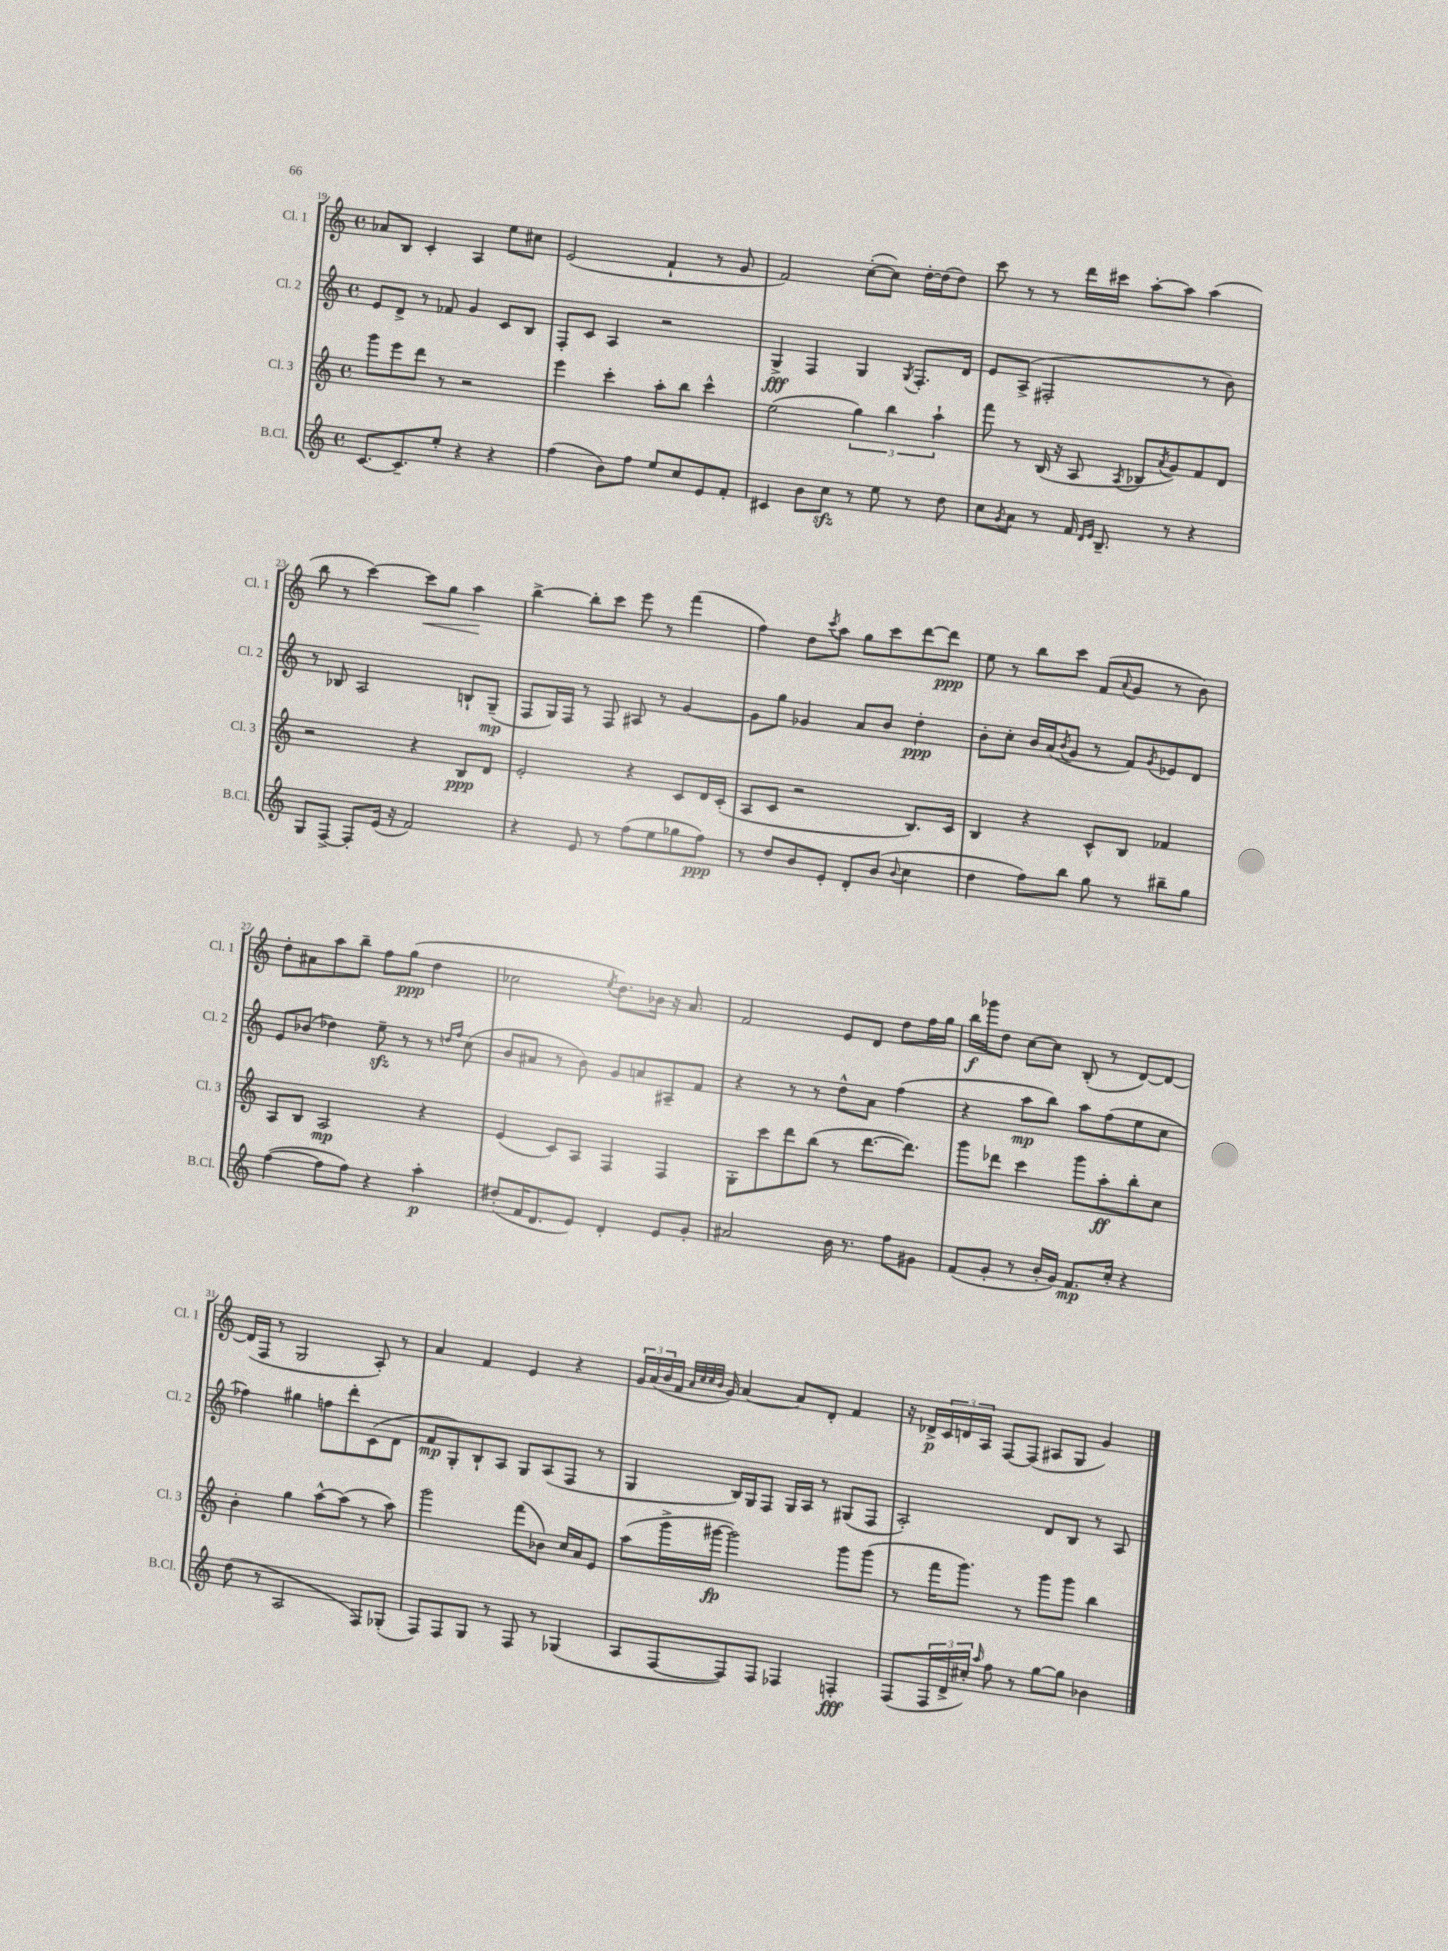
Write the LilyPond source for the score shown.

<<
\new StaffGroup <<
\new Staff = "s0" \with { instrumentName = "Cl. 1" shortInstrumentName = "Cl. 1" } {
    \clef treble \key c \major \defaultTimeSignature \time 4/4
    aes'8 b8 c'4-. a4 e''8 cis''8 |
    e'2( f'4-! r8 g'8 |
    f'2) c''8~-.( c''8) d''16~-. d''16( d''8) |
    c'''8 r8 r8 d'''16 cis'''16 a''8~-. a''8 a''4( |
    b''8 r8 c'''4~) c'''8\< g''8 a''4\! |
    b''4~-> b''8-. c'''8 e'''8 r8 f'''4( |
    f''4) d''8 \acciaccatura { c'''8 } a''8 g''8 c'''8 d'''8~ d'''8\ppp |
    e''8 r8 b''8 c'''8 f'8( \appoggiatura { a'8 } g'8 r8 b'8) |
    d''8-. ais'8 a''8 b''8-- f''8 g''8\ppp( d''4 |
    ces''2 \acciaccatura { e''8 } d''8.) bes'16 r16 a'8. |
    f'2 e'8 d'8 d''8 f''16 g''16 |
    b''16\f ges'''16 d''8 c''8~ c''8 b8-.( r8 d'8~) d'8~ |
    d'16( f16 r8 g2 a8-.) r8 |
    a'4 f'4 e'4 r4 |
    \tuplet 3/2 { g'16 a'16( b'16 } f'16 \grace { a'32 c''32 c''32 b'32 } g'16) a'4~ a'8 d'8-. f'4 |
    r16 des'16->\p \tuplet 3/2 { c'16 d'16 a16 } f8~ f8( ais8 g8 g'4) \bar "|." |
}
\new Staff = "s1" \with { instrumentName = "Cl. 2" shortInstrumentName = "Cl. 2" } {
    \clef treble \key c \major \defaultTimeSignature \time 4/4
    e'8 d'8-> r8 fes'8 g'4 c'8 b8 |
    f8-. c'8 a4 r2 |
    g4->\fff f4 g4 \acciaccatura { g8 } f8.-. d'16 |
    e'8 a8->( fis2-. r8 b'8) |
    r8 bes8 a2 b8-! g8--\mp( |
    f8 g16) f16 r8 f8 ais8 r8 g'4~ |
    g'8 g''8 ges'4 a'8 b'8 d''4-.\ppp |
    b'8-. c''8-. b'16 a'16( \acciaccatura { b'8 } g'8 r8 f'8) \acciaccatura { g'8 } ees'8 d'8 |
    e'8 bes'8( des''4) e''8--\sfz r8 r8 \grace { d''16 f''16 } c''8( |
    b'8 ais'8 r8 b'8) g'8 a'8 ais8-- f'8 |
    r4 r8 r8 d''8-^ a'8 f''4( |
    r4 a''8\mp b''8) a''8 f''8( e''8 c''8 |
    fes''4) gis''4 f''8 d'''8-. c'8( d'8 |
    f'8\mp g8-.) b8-! a8 g8 a8( f8 r8 |
    g4 b16) g16 f8 g16 a16 r8 gis8( f8 |
    a2-.) d'8 b8 r8 a8 \bar "|." |
}
\new Staff = "s2" \with { instrumentName = "Cl. 3" shortInstrumentName = "Cl. 3" } {
    \clef treble \key c \major \defaultTimeSignature \time 4/4
    g'''8 e'''8 d'''8 r8 r2 |
    e'''4 c'''4-. a''8-. b''8 c'''4-^ |
    e''2( \tuplet 3/2 { g''4) b''4 a''4-! } |
    f'''8 r8 b16( r16 a8 \acciaccatura { a8 } bes8 \acciaccatura { a'8 } g'8) f'8 d'8 |
    r2 r4 b8\ppp d'8 |
    e'2-. r4 c'8 d'16 c'16-.( |
    a8 c'8 r2 b8.) c'16 |
    b4 r4 c'8-^ b8 fes'4 |
    a8 b8 a2\mp r4 |
    e'4( c'8) a8 f4 f4 |
    g8-. c'''8 d'''8 b''8( r8 d'''8.~ d'''8.) |
    g'''8 des'''8 c'''4 g'''8 a''8-.\ff b''8-. c''8 |
    b'4-. g''4 a''8~-^ a''8( r8 a''8) |
    g'''2 f'''8( bes'8) c''16 a'16 e'8 |
    a''8( g'''16-> gis'''16~\fp gis'''2) gis'''8 gis'''8( |
    r8 f'''16 g'''8.) r8 g'''8 g'''8 b''4 \bar "|." |
}
\new Staff = "s3" \with { instrumentName = "B.Cl." shortInstrumentName = "B.Cl." } {
    \clef treble \key c \major \defaultTimeSignature \time 4/4
    c'8.~ c'8.-- e''8-. r4 r4 |
    f''4( b'8) f''8 e''8 c''8 e'8 f'8-. |
    cis'4 b'8 c''8\sfz r8 e''8 r8 d''8 |
    c''8 \acciaccatura { g'8 } a'8 r8 f'16 \grace { d'16 e'16 } b8.-- r8 r4 |
    g8 f8~-> f8-. e'16( r16 f'2) |
    r4 e'8 r8 f''8( e''8 ges''8 f''8\ppp) |
    r8 d''8 b'8 e'8-. d'8-. b'8( \appoggiatura { b'8 } c''4 |
    d''4 f''8) b''8 g''8 r8 bis''8-- g''8 |
    f''4~( f''8 f''8) r4 a''4-.\p |
    dis''8-.( f'16 d'8. e'8) d'4-. e'8 g'8-. |
    ais'2 b'16 r8. f''8 gis'8 |
    f'8( g'8-. r8 b'16-. g'16) f'8.\mp c''16-. r4 |
    d''8( r8 a2 f8) ges8-.( |
    f8) f8 g8 r8 f8 r8 ges4( |
    a8 f8~ f8) f8 fes4 f4-.\fff |
    f8( \tuplet 3/2 { f16 d'16-> cis''16-.) } \grace { a''16 } f''8 r8 g''8~ g''8 bes'4 \bar "|." |
}
>>
>>
\layout { \context { \Score currentBarNumber = #19 } }
